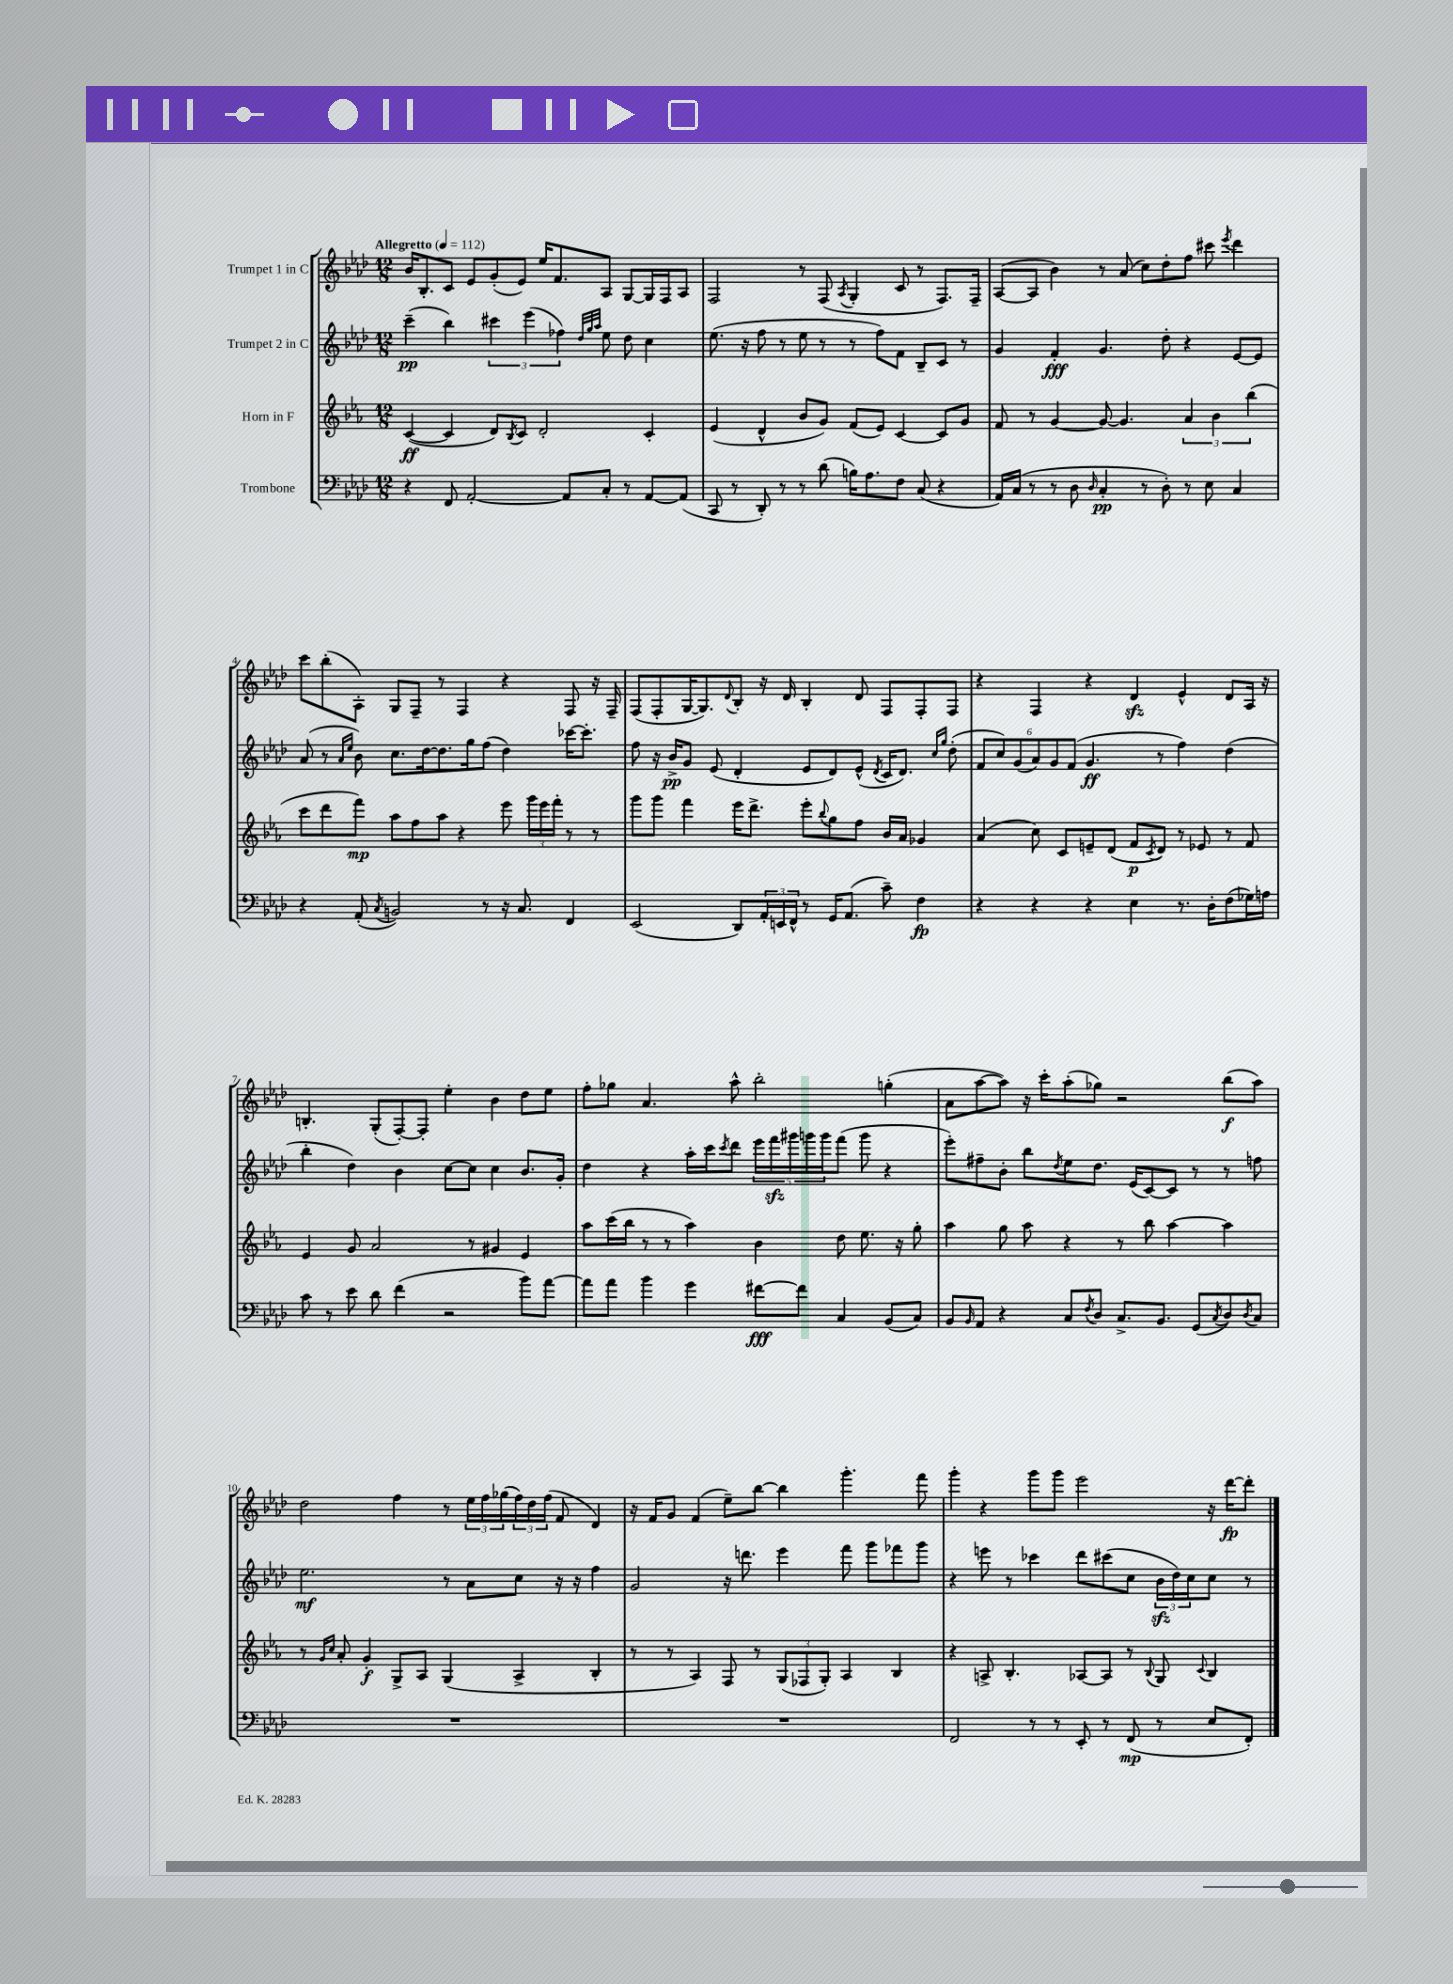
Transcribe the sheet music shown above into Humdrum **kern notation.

**kern	**kern	**kern	**kern
*staff4	*staff3	*staff2	*staff1
*clefF4	*clefG2	*clefG2	*clefG2
*k[b-e-a-d-]	*k[b-e-a-]	*k[b-e-a-d-]	*k[b-e-a-d-]
*M12/8	*M12/8	*M12/8	*M12/8
*MM112	*MM112	*MM112	*MM112
4r	([4c	(4ccc~	16b-
.	.	.	8.B-'
8FF	4c]	4bb-)	8c
[2AA-'	.	.	8e-
.	8d)	6ccc#	(8g'
.	8qB-	.	.
.	8c	.	8e-)
.	.	(6eee-	.
.	2d'	.	16ee-
.	.	.	8.f
.	.	6ff-)	.
8AA-]	.	.	.
.	.	32qqdd-	.
.	.	32qqgg	.
.	.	32qqaa-	.
8C'	.	8ee-	8A-
8r	.	8dd-	[8G
[8AA-	4c'	4cc	16G]
.	.	.	16F
(8AA-]	.	.	8A-
=	=	=	=
8CC	(4e-	(8.ee-	2F
8r	.	.	.
.	.	16r	.
8DD-')	4d^^	8ff	.
8r	.	8r	.
8r	8b-	8ee-	8r
(8d-	8g)	8r	(8F
.	.	.	8qA-
16B)	(8f	8r	4G'
8.A-	.	.	.
.	8e-)	8ff)	.
8F	[4c	8f	8c
(8C	.	8B-~	8r
4r	8c]	8c	8.F)
.	8g	8r	.
.	.	.	16F~
=	=	=	=
16AA-)	8f	4g	([8A-
(16C	.	.	.
8r	8r	.	8A-]
8r	[4g	4f'	4b-)
8D-	.	.	.
16qqD-	.	.	.
4C'	8g_	4.g	8r
.	4.g]	.	(8a-
8r	.	.	8cc)
8D-')	.	8dd-'	8dd-'
8r	6a-	4r	8ff
8E-	.	.	8ccc#
.	6b-	.	.
.	.	.	8qeee-
4C	.	[8e-	4ddd-
.	(6bb-	.	.
.	.	8e-]	.
=	=	=	=
4r	8ccc	(8a-	8ccc
.	8ddd	8r	(8bb-'
.	.	16qqa-	.
.	.	16qqee-	.
(8AA-'	8fff)	8b-)	8A-')
8qC	.	.	.
2BB)	8aa-	8.cc	8G
.	8ff	.	8F~
.	.	[16dd-	.
.	8aa-	8.dd-]	8r
.	4r	.	4F
.	.	16gg	.
8r	.	(8ff	.
16r	8eee-	4dd-)	4r
8.C	.	.	.
.	24ggg	.	.
.	24eee-	.	.
.	24fff'	.	.
4FF	8r	[16ccc-	8F
.	.	8.ccc-']	.
.	8r	.	16r
.	.	.	16F~
=	=	=	=
(2EE-	8ggg	8ff	(8F
.	8ggg	16r	8F'
.	.	16b-^	.
.	4fff	8g	[16G
.	.	.	8.G])
.	.	(8e-	.
.	.	.	8qqd-
8DD-)	16eee-	4d-'	8B-'
.	8.ddd^	.	.
24AA-'	.	.	16r
24EE	.	.	.
.	.	.	16d-
24FF^^	.	.	.
8r	8eee-'	8e-	4B-'
.	8qqbb-	.	.
16GG	8gg	8d-)	.
(8.AA-	.	.	.
.	8ff	(8e-^^	8d-
.	.	8qd-	.
8c~)	16b-	16c	8F
.	16a-	8.d-)	.
4F	4g-	.	8F'
.	.	16qqcc	.
.	.	16qqgg	.
.	.	(8dd-'	8F
=	=	=	=
4r	(4a-	12f	4r
.	.	12cc)	.
.	.	(12g	.
4r	8cc)	12a-)	4F
.	.	12g	.
.	8c	.	.
.	.	(12f	.
4r	8e~	4.g	4r
.	(8d	.	.
4E-	8f	.	4d-
.	8qc	.	.
.	8d)	8r	.
8.r	8r	4ff)	4e-^^
.	8e-	.	.
16D-'	.	.	.
(8F	8r	(4dd-	8d-
16G-)	8f	.	16A-
16A	.	.	16r
=	=	=	=
8c	4e-	4bb-'	4.B'
8r	.	.	.
8e-	8g	4dd-)	.
8d-	2a-	.	(8G'
(4f	.	4b-	[8F')
.	.	.	8F']
2r	.	[8cc	4ee-'
.	8r	8cc]	.
.	4g#	4cc	4b-
8b-)	4e-	8.b-	8dd-
[8a-	.	.	8ee-
.	.	16g'	.
=	=	=	=
8a-]	8aa-	4dd-	8ff'
8a-	(16ccc	.	8gg-
.	16bb-	.	.
4b-	8r	4r	4.a-
.	8r	.	.
4g	4aa-)	16aa-'	.
.	.	16ccc	.
.	.	8qccc	.
.	.	8ddd-	8aa-^^
[8f#	4b-	20eee-	2bb-'
.	.	20fff	.
.	.	20ggg#	.
8f#]	.	.	.
.	.	20ggg	.
.	.	20ggg	.
4C	8dd	(8fff	.
.	8.ee-	8ggg	.
(8BB-	.	4r	(4gg'
.	16r	.	.
8C)	8gg'	.	.
=	=	=	=
8BB-	4aa-	8eee-')	8a-
16qqBB-	.	.	.
8AA-	.	8ff#~	[8aa-
4r	8gg	8b-'	8aa-])
.	8aa-	8bb-	16r
.	.	.	16ccc'
.	.	8qdd-	.
8C	4r	8ee-	(8aa-'
8qF	.	.	.
8D-	.	8.dd-	8gg-)
8.C^	8r	.	2r
.	.	(16e-	.
.	8bb-	[8c)	.
8.BB-	.	.	.
.	[4aa-	8c]	.
(8GG	.	8r	.
8qC	.	.	.
8D-)	4aa-]	8r	(8bb-
8qD-	.	.	.
8C	.	8ff	8aa-)
=	=	=	=
1.r	8r	2.ee-	2dd-
.	16qqg	.	.
.	16qqcc	.	.
.	8a-'	.	.
.	4g'	.	.
.	8G^	.	4ff
.	8A-	.	.
.	(4G	8r	8r
.	.	8a-	24ee-
.	.	.	24ff
.	.	.	(24gg-
.	4A-^	8cc	24ff)
.	.	.	24dd-
.	.	.	(24ff
.	.	16r	8f
.	.	16r	.
.	4B-'	4ff	4d-)
=	=	=	=
1.r	8r	2g	16r
.	.	.	16f
.	8r	.	8g
.	4A-)	.	(4f
.	8F	16r	8ee-~)
.	.	8.ddd	.
.	8r	.	[8bb-
.	(12G	4eee-	4bb-]
.	12F-	.	.
.	12G')	.	.
.	4A-	8fff	4.ggg'
.	.	8ggg	.
.	4B-	8fff-	.
.	.	8ggg	8fff
=	=	=	=
2FF	4r	4r	4ggg'
.	8A^	8eee	4r
.	4.B-'	8r	.
8r	.	4ccc-	8ggg
8r	.	.	8ggg
8EE-'	[8A-	8ddd-	2eee-
8r	8A-]	(8ccc#	.
(8FF	8r	8cc	.
.	8qqB-	.	.
8r	8G	24b-	.
.	.	24dd-)	.
.	.	24cc	.
.	8qqc	.	.
8E-	4B-	8cc	16r
.	.	.	[16ddd-
8FF')	.	8r	8ddd-']
==	==	==	==
*-	*-	*-	*-
